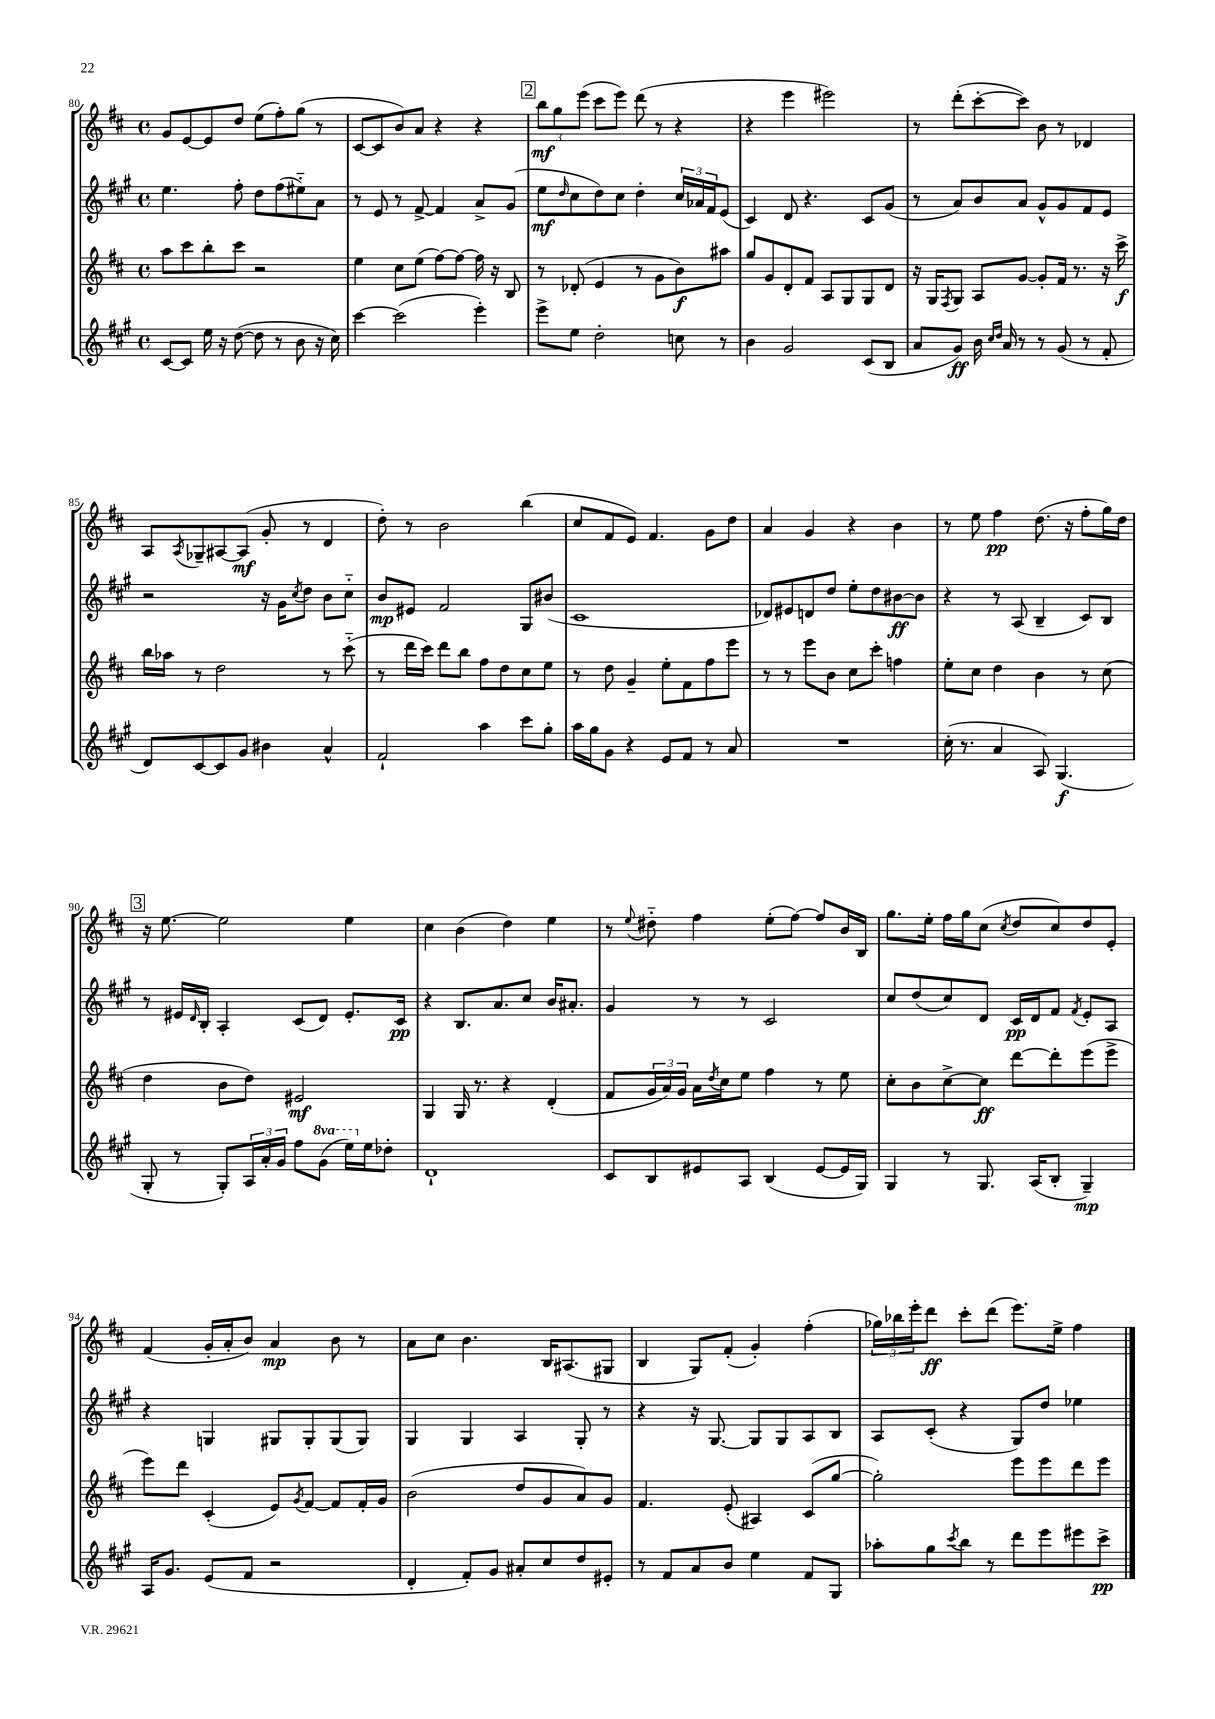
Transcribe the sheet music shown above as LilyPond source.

<<
\new StaffGroup <<
\new Staff = "s0" {
    \clef treble \key d \major \defaultTimeSignature \time 4/4
    g'8 e'8~ e'8 d''8 e''8( fis''8-.) g''8( r8 |
    cis'8~ cis'8 b'8) a'8 r4 r4 |
    \mark \markup { \box "2" } \tuplet 3/2 { b''8\mf g''8 e'''8( } cis'''8 e'''8) d'''8( r8 r4 |
    r4 e'''4 eis'''2) |
    r8 d'''8-.( cis'''8~-. cis'''8) b'8 r8 des'4 |
    a8 \acciaccatura { a8 } ges8-- ais8~ ais8\mf( g'8-. r8 d'4 |
    d''8-.) r8 b'2 b''4( |
    cis''8 fis'8 e'8) fis'4. g'8 d''8 |
    a'4 g'4 r4 b'4 |
    r8 e''8 fis''4\pp d''8.( r16 fis''8-. g''16) d''16 |
    \mark \markup { \box "3" } r16 e''8.~ e''2 e''4 |
    cis''4 b'4( d''4) e''4 |
    r8 \appoggiatura { e''8 } dis''8-_ fis''4 e''8-.( fis''8~) fis''8 b'16 b16 |
    g''8. e''16-. fis''16 g''16 cis''8( \acciaccatura { cis''8 } d''8 cis''8) d''8 e'8-. |
    fis'4( g'16-. a'16-. b'8) a'4\mp b'8 r8 |
    a'8 cis''8 b'4. b16 ais8.( gis8 |
    b4 g8) fis'8-.( g'4-.) fis''4-.( |
    \tuplet 3/2 { ges''16) bes''16 e'''16-. } d'''8\ff cis'''8-. d'''8( e'''8.) e''16-> fis''4 \bar "|." |
}
\new Staff = "s1" {
    \clef treble \key a \major \defaultTimeSignature \time 4/4
    e''4. fis''8-. d''8 fis''8( eis''8-_) a'8 |
    r8 e'8 r8 fis'8~-> fis'4 a'8-> gis'8( |
    \mark \markup { \box "2" } e''8\mf \grace { d''16 } cis''8 d''8) cis''8 d''4-. \tuplet 3/2 { cis''16 aes'16 fis'16 } e'8( |
    cis'4) d'8 r4. cis'8 gis'8( |
    r8 a'8) b'8 a'8 gis'8-^ gis'8 fis'8 e'8 |
    r2 r16 gis'16 \acciaccatura { cis''8 } d''8 b'8 cis''8-_ |
    b'8\mp eis'8 fis'2 gis8 bis'8( |
    cis'1 |
    des'8) eis'8 d'8 d''8 e''8-. d''8 bis'8~\ff bis'8 |
    r4 r8 a8( b4-- cis'8) b8 |
    \mark \markup { \box "3" } r8 eis'16 \grace { d'16 } b16-. a4-. cis'8( d'8) eis'8.-. cis'16\pp |
    r4 b8. a'8. cis''8 b'16 ais'8.-. |
    gis'4 r8 r8 cis'2 |
    cis''8 d''8( cis''8) d'8 cis'16\pp d'16 fis'8 \acciaccatura { fis'8 } e'8-. a8 |
    r4 g4 gis8 gis8-. gis8( gis8) |
    gis4 gis4 a4 gis8-. r8 |
    r4 r16 gis8.~ gis8 gis8 a8 b8 |
    a8 cis'8-.( r4 gis8) d''8 ees''4 \bar "|." |
}
\new Staff = "s2" {
    \clef treble \key d \major \defaultTimeSignature \time 4/4
    a''8 cis'''8 b''8-. cis'''8 r2 |
    e''4 cis''8 e''8( fis''8~) fis''8~ fis''16 r16 b8 |
    \mark \markup { \box "2" } r8 des'8-.( e'4 r8 g'8 b'8\f) ais''8 |
    g''8 g'8 d'8-. fis'8 a8 g8 g8 d'8 |
    r16 g16 \acciaccatura { fis8 } g8 a8 g'8~ g'8-. fis'16 r8. r16 cis'''16->\f |
    b''16 aes''16 r8 d''2 r8 cis'''8-_( |
    r8 d'''16 cis'''16) d'''8 b''8 fis''8 d''8 cis''8 e''8 |
    r8 d''8 g'4-- e''8-. fis'8 fis''8 e'''8 |
    r8 r8 e'''8 b'8 cis''8 cis'''8-. f''4 |
    e''8-. cis''8 d''4 b'4 r8 cis''8( |
    \mark \markup { \box "3" } d''4 b'8 d''8) eis'2\mf |
    g4 g16 r8. r4 d'4-.( |
    fis'8 \tuplet 3/2 { g'16 a'16) g'16 } a'16 \acciaccatura { d''8 } cis''16 e''8 fis''4 r8 e''8 |
    cis''8-. b'8 cis''8~-> cis''8\ff d'''8~ d'''8-. e'''8( e'''8-> |
    e'''8) d'''8 cis'4-.( e'8) \acciaccatura { g'8 } fis'8~ fis'8 fis'16-. g'16 |
    b'2( d''8 g'8 a'8) g'8 |
    fis'4. e'8-.( ais4) cis'8( g''8~ |
    g''2-.) e'''8 e'''8 d'''8 e'''8 \bar "|." |
}
\new Staff = "s3" {
    \clef treble \key a \major \defaultTimeSignature \time 4/4 \set Staff.ottavationMarkups = #ottavation-simple-ordinals
    cis'8~ cis'8 e''16 r16 d''8~( d''8 r8 b'8 r16 cis''16) |
    cis'''4~ cis'''2( e'''4-.) |
    \mark \markup { \box "2" } e'''8-> e''8 d''2-. c''8 r8 |
    b'4 gis'2 cis'8( b8 |
    a'8 gis'8\ff) b'16 \grace { cis''16 d''16 } a'16 r8 r8 gis'8( r8 fis'8-. |
    d'8) cis'8~ cis'8 gis'8 bis'4 a'4-^ |
    fis'2-! a''4 cis'''8 gis''8-. |
    a''16 gis''16 gis'8 r4 e'8 fis'8 r8 a'8 |
    R1 |
    cis''16-.( r8. a'4 a8) gis4.\f( |
    \mark \markup { \box "3" } gis8-. r8 gis8-.) \tuplet 3/2 { a16 a'16-. gis'16 } fis''8 \ottava #1 gis''8( e'''16) \ottava #0 e''16 des''8-. |
    d'1-! |
    cis'8 b8 eis'8 a8 b4( eis'8~ eis'16 gis16) |
    gis4 r8 gis8. a16( b8-. gis4--\mp) |
    a16 gis'8. e'8( fis'8 r2 |
    d'4-. fis'8-.) gis'8 ais'8-. cis''8 d''8 eis'8-. |
    r8 fis'8 a'8 b'8 e''4 fis'8 gis8 |
    aes''8-. gis''8 \acciaccatura { cis'''8 } b''8 r8 d'''8 e'''8 eis'''8 cis'''8->\pp \bar "|." |
}
>>
>>
\layout { \context { \Score currentBarNumber = #80 } }
